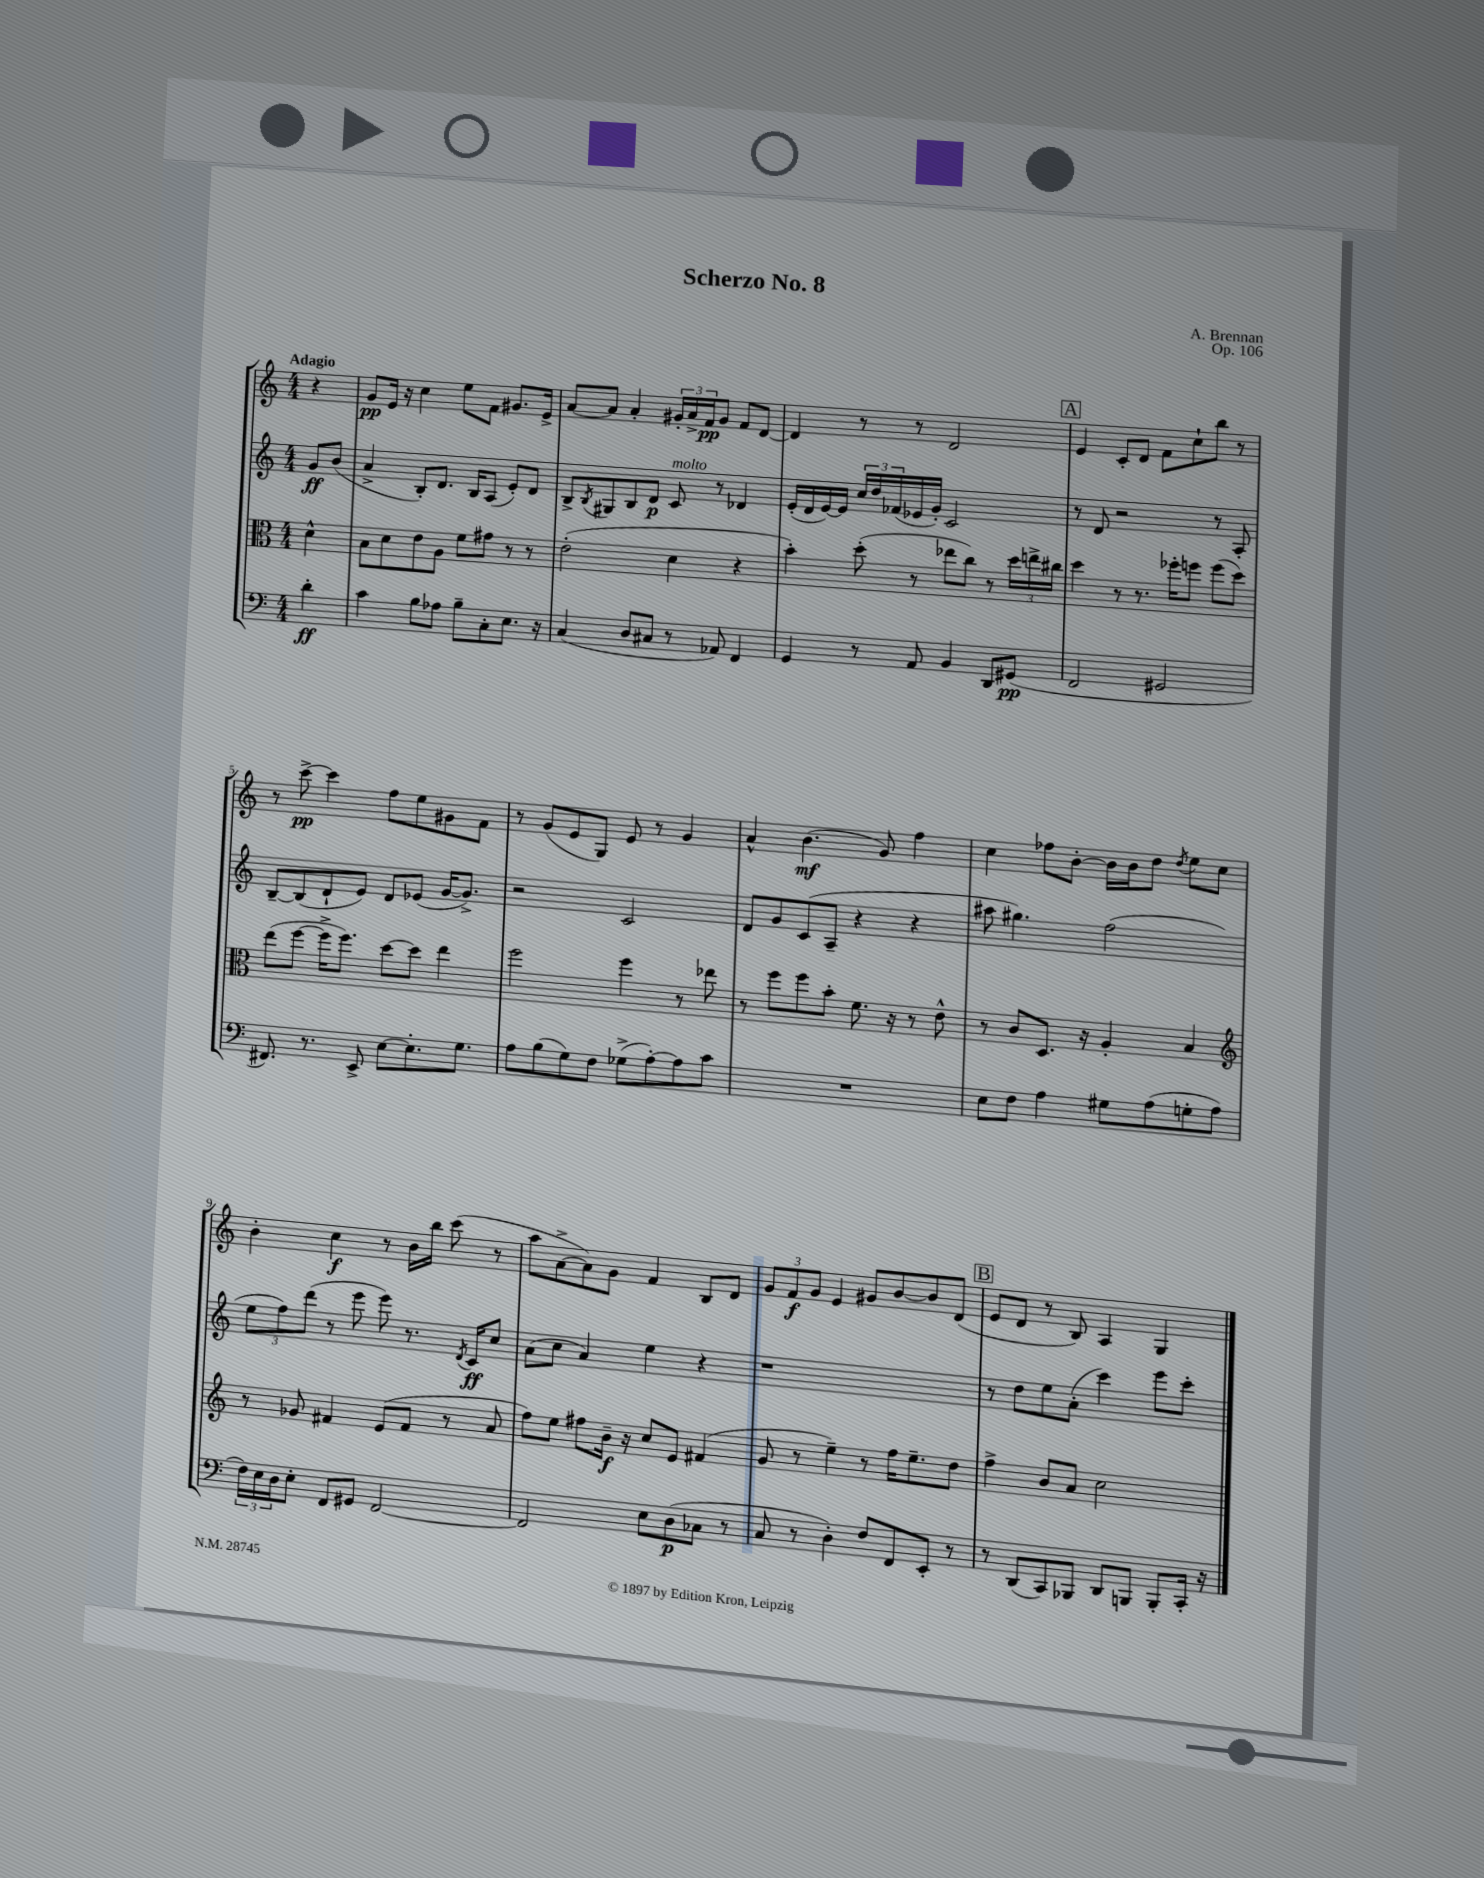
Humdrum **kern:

**kern	**kern	**kern	**kern
*staff4	*staff3	*staff2	*staff1
*clefF4	*clefC3	*clefG2	*clefG2
*k[]	*k[]	*k[]	*k[]
*M4/4	*M4/4	*M4/4	*M4/4
4d'	4d^^	8g	4r
.	.	(8b	.
=	=	=	=
4c	8B	4a^	8g
.	8d	.	16e
.	.	.	16r
8B	8e	8B')	4cc
8A-	8A	8.d	.
8B~	8f	.	8ee
.	.	16B	.
8C'	8g#	(8A	8f
8.E	8r	8e')	8.g#
.	8r	8d	.
16r	.	.	16e^
=	=	=	=
(4C	(2e'	8B^	[8a
.	.	8qB	.
.	.	8G#	8a]
8D	.	8B	4a'
8C#	.	8d	.
8r	4d	8c	24g#'
.	.	.	24a^
.	.	.	24f
8AA-)	.	8r	8g#
4FF	4r	4d-	8f
.	.	.	[8d
=	=	=	=
4GG	4b')	(16e'	4d]
.	.	16d	.
.	.	[16e)	.
.	.	16e]	.
8r	(8dd'	24cc	8r
.	.	24dd	.
.	.	(24f-	.
8AA	8r	16e-	8r
.	.	16g')	.
4BB	8ee-	2c	2d
.	8cc)	.	.
8DD	8r	.	.
(8GG#	24dd	.	.
.	24ee^	.	.
.	24cc#	.	.
=	=	=	=
2FF	4dd	8r	4e
.	.	8d	.
.	8r	2r	8c'
.	8.r	.	8d
2GG#	.	.	8f
.	16ff-'	.	.
.	8ff	.	8cc`
.	(8ff	8r	8bb
.	8dd)	8A'	8r
=	=	=	=
8.FF#)	(8ee	[8B~	8r
.	[8ff	(8B]	[8ccc^
8.r	.	.	.
.	16ff^]	8d`	4ccc]
.	8.ff)	.	.
8EE^	.	8e)	.
[8E	[8dd	8d	8ff
8.E']	8dd]	(8e-	8ee
.	4ee	[16g	8g#
8.G	.	8.g^])	.
.	.	.	8f
=	=	=	=
8A	2ff	2r	8r
(8B	.	.	(8g
8G)	.	.	8e
8F	.	.	8G)
(8G-^	4ff	2c	8e
[8A')	.	.	8r
8A]	8r	.	4g
8c	8ee-	.	.
=	=	=	=
1r	8r	8d	4a^^
.	8ff	8g	.
.	8ff	(8c	(4.b
.	8b'	8A~	.
.	8.f	4r	.
.	.	.	8g)
.	16r	.	.
.	8r	4r	4ff
.	8e^^	.	.
=	=	=	=
8E	8r	8aa#	4cc
8F	8c	4.gg#)	.
4A	8.D	.	8ff-
.	.	.	[8b'
.	16r	.	.
8G#	4A'	(2ff	16b]
.	.	.	16b
(8A	.	.	8dd
.	.	.	8qdd
8G'	4B	.	8ee
8A	.	.	8cc
=	=	=	=
*	*clefG2	*	*
24F)	8r	12ee	4b'
24E	.	.	.
24D	.	12ff)	.
8E'	8g-	.	.
.	.	(12ddd	.
8FF	4f#	8r	4cc
8GG#	.	8eee	.
[2FF	(8e	8eee)	8r
.	8f#	8.r	16b
.	.	.	16bb
.	8r	.	(8ccc
.	.	8qd	.
.	.	16c	.
.	8a	8cc	8r
=	=	=	=
2FF]	8ff)	(8a	8aa
.	8ee	8cc	[8a^
.	8ff#	4a)	8a])
.	16b~	.	8g
.	16r	.	.
8E	8cc	4ee	4f
(8D	8e	.	.
8C-	(4f#	4r	8B
8r	.	.	8d
=	=	=	=
8C	8g	1r	12g
.	.	.	12f
8r	8r	.	.
.	.	.	12g
4D')	4ee~)	.	4e
8F	8r	.	8g#
8FF	16ff	.	[8b
.	8.ee~	.	.
8EE'	.	.	8b]
8r	8dd	.	(8d
=	=	=	=
8r	4ff^	8r	8e
(8DD	.	8dd	8d
8CC)	8b	8ee	8r
8BBB-	8a	(8a'	8B)
8DD	2cc	4ccc)	4A
8BBB	.	.	.
8BBB'	.	8eee	4G
16CC'	.	8ccc'	.
16r	.	.	.
==	==	==	==
*-	*-	*-	*-
